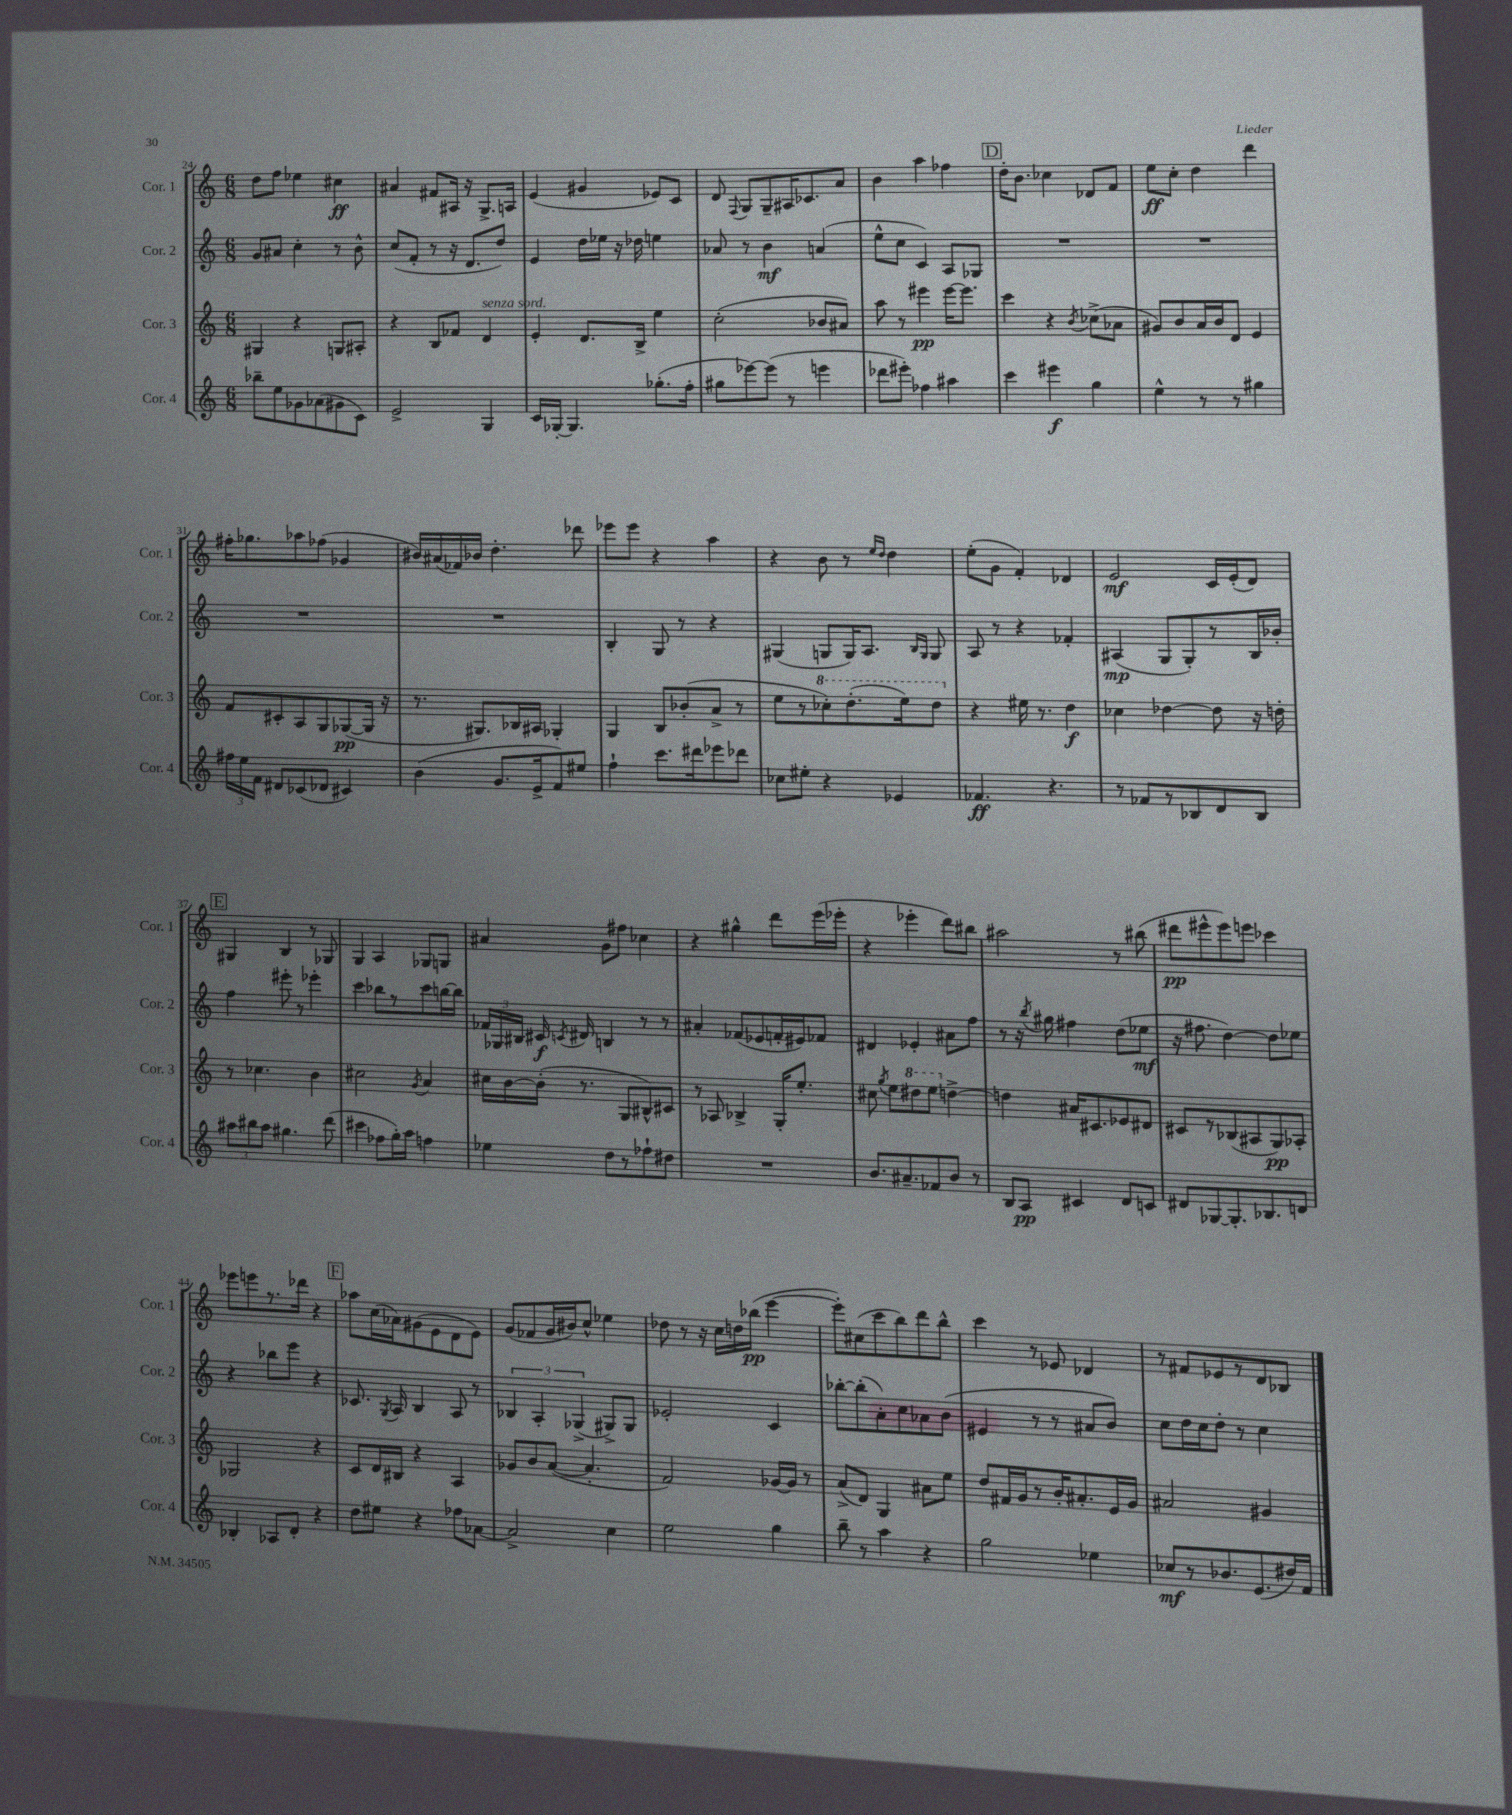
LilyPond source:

<<
\new StaffGroup <<
\new Staff = "s0" \with { instrumentName = "Cor. 1" shortInstrumentName = "Cor. 1" } {
    \clef treble \key c \major \numericTimeSignature \time 6/8
    \autoBeamOff d''8[ f''8] ees''4 cis''4\ff |
    ais'4 fis'8[ ais16] r16 g8.[-> a16] |
    e'4( gis'4 ees'8[) c'8] |
    d'8 \appoggiatura { f8 } g8[ g8-- ais16 ces'8. a'8] |
    b'4 a''4 fes''4 |
    \mark \markup { \box "D" } d''16[-. b'8.] ces''4 des'8[ f'8] |
    e''8[\ff c''8]-. d''4 d'''4 |
    fis''16[-. ges''8. aes''8 fes''8]( ges'4 |
    bis'16[) ais'16( fes'16) bes'16] d''4.-. des'''8 |
    ees'''8[ ees'''8] r4 a''4 |
    r4 b'8 r8 \grace { e''16[ d''16] } d''4 |
    e''8[-.( g'8] f'4-.) des'4 |
    e'2\mf c'16[ e'16-.( d'8]) |
    \mark \markup { \box "E" } gis4 b4 r8 ges8 |
    g4 a4 ges8[ g8] |
    ais'4 g'8[ fis''8] ces''4 |
    r4 gis''4-^ d'''8[ e'''16( ees'''16]-. |
    r4 ees'''4-. d'''8[) bis''8] |
    ais''2 r8 bis''8( |
    dis'''8[\pp eis'''8-^ eis'''8) e'''8] ces'''4 |
    ees'''8[ e'''8 r8. des'''16] r4 |
    \mark \markup { \box "F" } aes''8[ c''16( aes'16) gis'8( e'8 d'8 e'8]) |
    g'8[( fes'8 g'16 bis'16) c''8]-^ ees''4 |
    des''8 r8 r16 c''16[ d''16 bes''16]\pp( e'''4~ |
    e'''8[-.) cis''8( c'''8 b''8) d'''8 b''8]-^ |
    c'''4 r8 ees'8 des'4 |
    r8 fis'8[ ees'8 r8 d'8 bes8] \bar "|." |
}
\new Staff = "s1" \with { instrumentName = "Cor. 2" shortInstrumentName = "Cor. 2" } {
    \clef treble \key c \major \numericTimeSignature \time 6/8
    \autoBeamOff g'8[ ais'8] c''4-. r8 b'8-^ |
    c''8[( f'8]-. r8 r16 d'8.[ d''8]) |
    e'4 d''16[ ees''16] r16 des''16 e''4 |
    aes'8 r8 b'4\mf a'4( |
    e''8[-^ c''8] c'4) a8[ ges8] |
    \mark \markup { \box "D" } R2. |
    R2. |
    R2. |
    R2. |
    b4-. g8 r8 r4 |
    gis4( g8[ g16) a8.] \grace { b16[ g16] } g8 |
    a8 r8 r4 fes'4-. |
    ais4\mp( g8[ g8-.) r8 b16 bes'16]-. |
    \mark \markup { \box "E" } f''4 eis'''8-. r8 ees'''4-. |
    c'''4 bes''8[ r8 c'''8 b''16~ b''16] |
    \tuplet 3/2 { fes'16[ ges16 bis16] } cis'16\f \acciaccatura { c'8 } dis'16 b4 r8 r8 |
    ais'4-. fes'8[( ees'8 f'16-. eis'16) fes'8] |
    dis'4 ees'4-. ais'8[ f''8] |
    r8 r16 \acciaccatura { b''8 } gis''16 fis''4 d''8[( ees''8]\mf |
    r16 fis''8. d''4~) d''8[ ees''8] |
    r4 bes''8[ e'''8] r4 |
    \mark \markup { \box "F" } ces'8. \acciaccatura { g8 } a16 b4 a8 r8 |
    \tuplet 3/2 { bes4 a4-. ges4->( } gis8[->) gis8] |
    ees'2-. c'4 |
    bes''8[~-. bes''8-.( a'8-.) c''8 aes'8 b'8]( |
    eis'4 r8 r8 ais'8[ b'8]) |
    c''8[ d''16 c''16 d''8]-. r8 c''4 \bar "|." |
}
\new Staff = "s2" \with { instrumentName = "Cor. 3" shortInstrumentName = "Cor. 3" } {
    \clef treble \key c \major \numericTimeSignature \time 6/8
    \autoBeamOff gis4 r4 g8[ ais8]-. |
    r4 b8[ fes'8] d'4^\markup { \italic "senza sord." } |
    e'4-. d'8.[ b16]-> e''4 |
    c''2-.( bes'8[ ais'8]) |
    a''8 r8 eis'''4\pp eis'''16[~ eis'''8.] |
    \mark \markup { \box "D" } c'''4 r4 \acciaccatura { b'8 } ces''8[->( aes'8] |
    gis'8[) b'8 a'16 b'16 d'8] e'4 |
    f'8[ cis'8-. a8 g8 ges8~\pp( ges16] r16 |
    r8. gis8.[) bes16 ais16] ges4-. |
    g4 b8[ bes'8-.( a'8]-> r8 |
    e''8[ r8 \ottava #1 ces'''8-.) d'''8.-.( e'''16) d'''8] \ottava #0 |
    r4 eis''16 r8. d''4\f |
    ces''4 des''4~ des''8 r16 d''16-. |
    \mark \markup { \box "E" } r8 ces''4. b'4 |
    cis''2 \acciaccatura { g'8 } a'4 |
    cis''16[ b'16~ b'16]-.( r8. g8[ bis8-^) cis'8] |
    r8 aes8 bes4-> g16[-. e''8.]-. |
    cis''8 \acciaccatura { g''8 } e''8[ \ottava #1 dis'''8 e'''8] \ottava #0 d''!4~-> |
    d''!4 ais'16[ cis'8. ees'8 dis'8] |
    cis'8[ r8 bes8( ais8 g8\pp) aes8]-. |
    ges2 r4 |
    \mark \markup { \box "F" } c'8[ d'16 bis16] r4 a4 |
    ges'8[ b'8 a'8]~( a'4.-. |
    f'2) ges'16[~ ges'16] r8 |
    a'8[->( d'8]) g4 ais'8[ e''8] |
    d''8[ fis'16 g'16 r8 b'16-. ais'8.-. e'16 g'16] |
    ais'2 gis'4 \bar "|." |
}
\new Staff = "s3" \with { instrumentName = "Cor. 4" shortInstrumentName = "Cor. 4" } {
    \clef treble \key c \major \numericTimeSignature \time 6/8
    \autoBeamOff bes''8[-- e''8 ges'8 aes'8( gis'8 c'8]) |
    e'2-> g4 |
    c'16[ ges16]~-. ges4. ges''8.[-.( f''16]-. |
    gis''8[ ees'''8~) ees'''8]( r8 e'''4 |
    des'''8[ eis'''8]-.) fes''4 ais''4 |
    \mark \markup { \box "D" } c'''4 eis'''4\f g''4 |
    e''4-^ r8 r8 gis''4 |
    \tuplet 3/2 { fis''16[ e''16 f'16] } dis'8[ ces'8( des'8] cis'4) |
    b'4( g'8.[ e'16-> f'8) eis''8] |
    f''4-! c'''8.[ dis'''16 ees'''8 des'''8] |
    ces''8[ eis''8]-. r4 ees'4 |
    fes'4.\ff r4. |
    r8 fes'8[ r8 bes8 d'8 bes8] |
    \mark \markup { \box "E" } \tuplet 3/2 { ais''8[ bis''8 ais''8] } gis''4. d'''8( |
    cis'''4 fes''8[ g''16-.) a''16] f''4 |
    ees''4 d''8[ r8 fes''8-! dis''8] |
    R2. |
    b'8.[ ais'8.-- fes'8 b'8] r8 |
    b8[ a8]\pp cis'4 d'8[ c'8] |
    dis'8[ ges8~ ges8.-. bes8. d'8] |
    bes4-. aes8[ d'8]-. r4 |
    \mark \markup { \box "F" } d''8[ eis''8] r4 fes''8[ aes'8]~ |
    aes'2-> c''4 |
    e''2 g''4 |
    b''8-- r8 a''4 r4 |
    g''2 ees''4 |
    ces''8[\mf r8 bes'8. e'8.( dis''16) f'16] \bar "|." |
}
>>
>>
\layout { \context { \Score currentBarNumber = #24 } }
